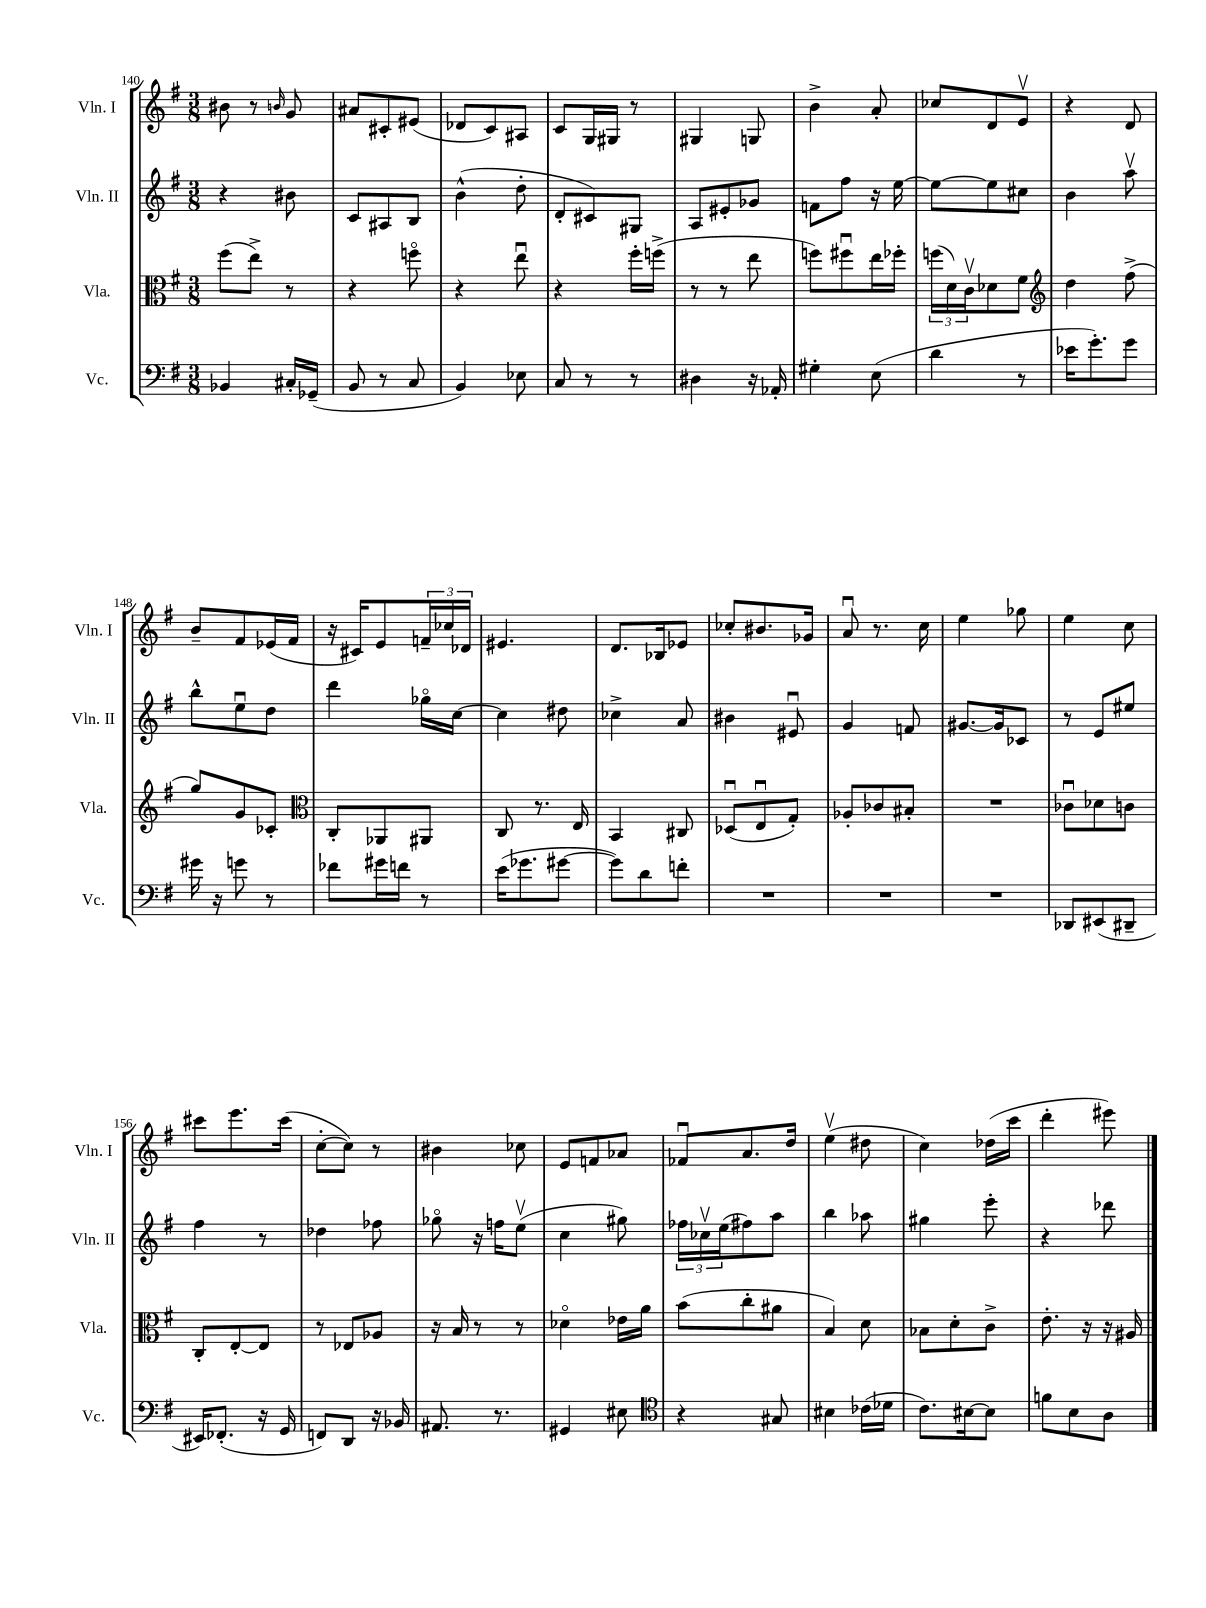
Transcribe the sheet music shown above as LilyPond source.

<<
\new StaffGroup <<
\new Staff = "s0" \with { instrumentName = "Vln. I" shortInstrumentName = "Vln. I" } {
    \clef treble \key g \major \numericTimeSignature \time 3/8
    bis'8 r8 \grace { b'16 } g'8 |
    ais'8 cis'8-. eis'8( |
    des'8 c'8) ais8 |
    c'8 g16 gis16 r8 |
    gis4 g8 |
    b'4-> a'8-. |
    ces''8 d'8 e'8\upbow |
    r4 d'8 |
    b'8-- fis'8 ees'16( fis'16 |
    r16 cis'16) e'8 \tuplet 3/2 { f'16-- ces''16 des'16 } |
    eis'4. |
    d'8. bes16 ees'8 |
    ces''8-. bis'8. ges'16 |
    a'8\downbow r8. c''16 |
    e''4 ges''8 |
    e''4 c''8 |
    cis'''8 e'''8. cis'''16( |
    c''8~-. c''8) r8 |
    bis'4 ces''8 |
    e'8 f'8 aes'8 |
    fes'8\downbow a'8. d''16 |
    e''4\upbow( dis''8 |
    c''4) des''16( c'''16 |
    d'''4-. eis'''8) \bar "|." |
}
\new Staff = "s1" \with { instrumentName = "Vln. II" shortInstrumentName = "Vln. II" } {
    \clef treble \key g \major \numericTimeSignature \time 3/8
    r4 bis'8 |
    c'8 ais8 b8 |
    b'4-^( d''8-. |
    d'8-. cis'8) gis8 |
    a8 eis'8-. ges'8 |
    f'8 fis''8 r16 e''16~ |
    e''8~ e''8 cis''8 |
    b'4 a''8\upbow |
    b''8-^ e''8\downbow d''8 |
    d'''4 ges''16\flageolet c''16~ |
    c''4 dis''8 |
    ces''4-> a'8 |
    bis'4 eis'8\downbow |
    g'4 f'8 |
    gis'8.~ gis'16 ces'8 |
    r8 e'8 eis''8 |
    fis''4 r8 |
    des''4 fes''8 |
    ges''8\flageolet r16 f''16 e''8\upbow( |
    c''4 gis''8) |
    \tuplet 3/2 { fes''16 ces''16\upbow e''16( } fis''8) a''8 |
    b''4 aes''8 |
    gis''4 e'''8-. |
    r4 des'''8 \bar "|." |
}
\new Staff = "s2" \with { instrumentName = "Vla." shortInstrumentName = "Vla." } {
    \clef alto \key g \major \numericTimeSignature \time 3/8
    fis''8( e''8->) r8 |
    r4 f''8\flageolet |
    r4 e''8\downbow |
    r4 fis''16-. f''16->( |
    r8 r8 e''8 |
    f''8) fis''8\downbow e''16 fes''16-. |
    \tuplet 3/2 { f''16( d'16) c'16\upbow } des'8 fis'8 |
    \clef treble d''4 fis''8->( |
    g''8) g'8 ces'8-. |
    \clef alto c8-. aes,8 ais,8 |
    c8 r8. e16 |
    b,4 cis8 |
    des8\downbow( e8\downbow g8-.) |
    aes8-. ces'8 bis8-. |
    R4. |
    ces'8\downbow des'8 c'8 |
    c8-. e8~-. e8 |
    r8 ees8 aes8 |
    r16 b16 r8 r8 |
    des'4\flageolet ees'16 a'16 |
    b'8( c''8-. ais'8 |
    b4) d'8 |
    bes8 d'8-. c'8-> |
    e'8.-. r16 r16 ais16 \bar "|." |
}
\new Staff = "s3" \with { instrumentName = "Vc." shortInstrumentName = "Vc." } {
    \clef bass \key g \major \numericTimeSignature \time 3/8
    bes,4 cis16-. ges,16--( |
    b,8 r8 c8 |
    b,4) ees8 |
    c8 r8 r8 |
    dis4 r16 aes,16-. |
    gis4-. e8( |
    d'4 r8 |
    ees'16 g'8.-.) g'8 |
    gis'16 r16 g'8 r8 |
    fes'8 gis'16 f'16 r8 |
    e'16( ges'8. gis'8~ |
    gis'8) d'8 f'8-. |
    R4. |
    R4. |
    R4. |
    des,8 eis,8( dis,8-- |
    eis,16) fes,8.-.( r16 g,16 |
    f,8) d,8 r16 bes,16 |
    ais,8. r8. |
    gis,4 eis8 |
    \clef tenor r4 gis8 |
    bis4 ces'16( des'16 |
    c'8.) bis16~ bis8 |
    f'8 b8 a8 \bar "|." |
}
>>
>>
\layout { \context { \Score currentBarNumber = #140 } }
